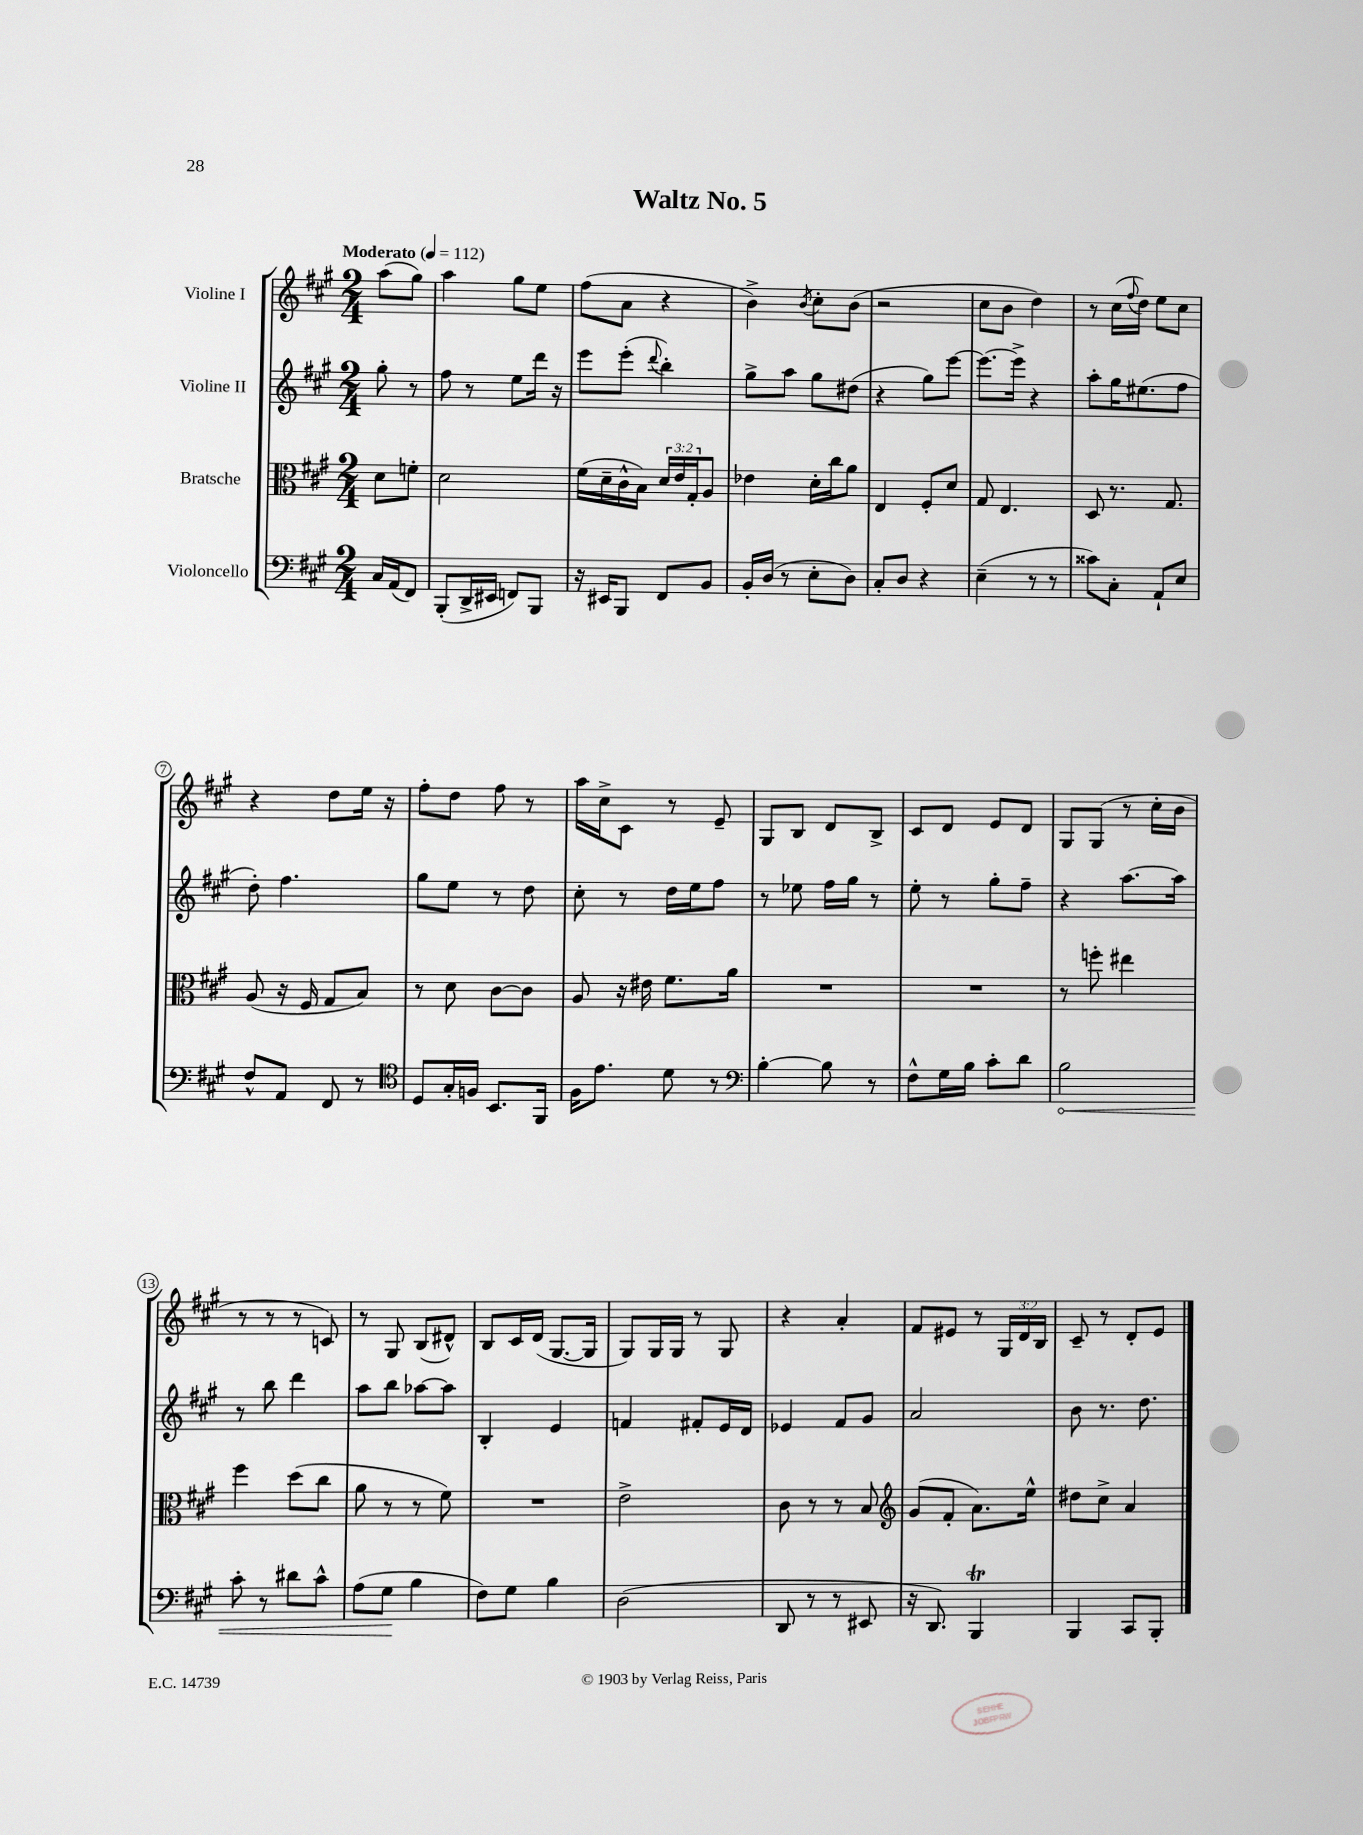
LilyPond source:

\header { title = "Waltz No. 5" }
<<
\new StaffGroup <<
\new Staff = "s0" \with { instrumentName = "Violine I" } {
    \clef treble \key a \major \numericTimeSignature \time 2/4 \override Staff.TupletNumber.text = #tuplet-number::calc-fraction-text \partial 4 \tempo "Moderato" 4 = 112
    a''8( gis''8) |
    a''4 gis''8 e''8 |
    fis''8( a'8 r4 |
    b'4->) \acciaccatura { b'8 } cis''8-. b'8( |
    r2 |
    cis''8 b'8 d''4) |
    r8 cis''16( \appoggiatura { fis''8 } d''16) e''8 cis''8 |
    r4 d''8 e''16 r16 |
    fis''8-. d''8 fis''8 r8 |
    a''16 cis''16-> cis'8 r8 e'8-- |
    gis8 b8 d'8 b8-> |
    cis'8 d'8 e'8 d'8 |
    gis8 gis8( r8 cis''16-. b'16 |
    r8 r8 r8 c'8) |
    r8 gis8 b8( dis'8-^) |
    b8 cis'16 d'16( gis8.~ gis16 |
    gis8) gis16 gis16 r8 gis8 |
    r4 a'4-. |
    fis'8 eis'8 r8 \tuplet 3/2 { gis16 d'16 b16 } |
    cis'8-- r8 d'8-. e'8 \bar "|." |
}
\new Staff = "s1" \with { instrumentName = "Violine II" } {
    \clef treble \key a \major \numericTimeSignature \time 2/4 \partial 4
    gis''8-. r8 |
    fis''8 r8 e''8 d'''16 r16 |
    e'''8 e'''8-.( \appoggiatura { d'''8 } b''4-.) |
    gis''8-> a''8 gis''8 dis''8( |
    r4 gis''8) e'''8~ |
    e'''8.~ e'''16-> r4 |
    a''8-. gis''16 eis''8.( fis''8 |
    d''8-.) fis''4. |
    gis''8 e''8 r8 d''8 |
    cis''8-. r8 d''16 e''16 fis''8 |
    r8 ees''8 fis''16 gis''16 r8 |
    e''8-. r8 gis''8-. fis''8-- |
    r4 a''8.~ a''16 |
    r8 b''8 d'''4 |
    a''8 b''8 aes''8~ aes''8 |
    b4-. e'4 |
    f'4 fis'8-. e'16 d'16 |
    ees'4 fis'8 gis'8 |
    a'2 |
    b'8 r8. d''8. \bar "|." |
}
\new Staff = "s2" \with { instrumentName = "Bratsche" } {
    \clef alto \key a \major \numericTimeSignature \time 2/4 \override Staff.TupletNumber.text = #tuplet-number::calc-fraction-text \partial 4
    d'8 f'8-. |
    d'2 |
    fis'16( d'16-- cis'16-^ b16) \tuplet 3/2 { d'16 e'16 gis16-. } a8 |
    ees'4 d'16-. cis''16 a'8 |
    e4 fis8-. d'8 |
    gis8 e4. |
    d8 r8. gis8. |
    a8( r16 fis16 gis8 b8) |
    r8 d'8 cis'8~ cis'8 |
    a8 r16 eis'16 fis'8. a'16 |
    R2 |
    R2 |
    r8 f''8-. eis''4 |
    fis''4 d''8( cis''8 |
    a'8 r8 r8 fis'8) |
    R2 |
    e'2-> |
    cis'8 r8 r8 b8 |
    \clef treble gis'8( fis'8-. a'8.) e''16-^ |
    dis''8 cis''8-> a'4 \bar "|." |
}
\new Staff = "s3" \with { instrumentName = "Violoncello" } {
    \clef bass \key a \major \numericTimeSignature \time 2/4 \partial 4
    cis16 a,16( fis,8) |
    b,,8-.( d,16-> eis,16 f,8) b,,8 |
    r16 eis,16 b,,8 fis,8 b,8 |
    b,16-. d16( r8 e8-. d8) |
    cis8-. d8 r4 |
    e4--( r8 r8 |
    cisis'8) cis8-. a,8-! e8 |
    fis8-^ a,8 fis,8 r8 |
    \clef tenor d8 gis16-. f16 b,8. fis,16 |
    fis16 e'8. d'8 r8 |
    \clef bass b4~-. b8 r8 |
    fis8-^ gis16 b16 cis'8-. d'8 |
    \once \override Hairpin.circled-tip = ##t b2\< |
    cis'8-. r8 dis'8 cis'8-^ |
    a8( gis8\! b4 |
    fis8) gis8 b4 |
    d2( |
    d,8 r8 r8 eis,8 |
    r16 d,8.) b,,4\trill |
    b,,4 cis,8 b,,8-. \bar "|." |
}
>>
>>
\layout { \context { \Score \override BarNumber.stencil = #(make-stencil-circler 0.1 0.3 ly:text-interface::print) } }
